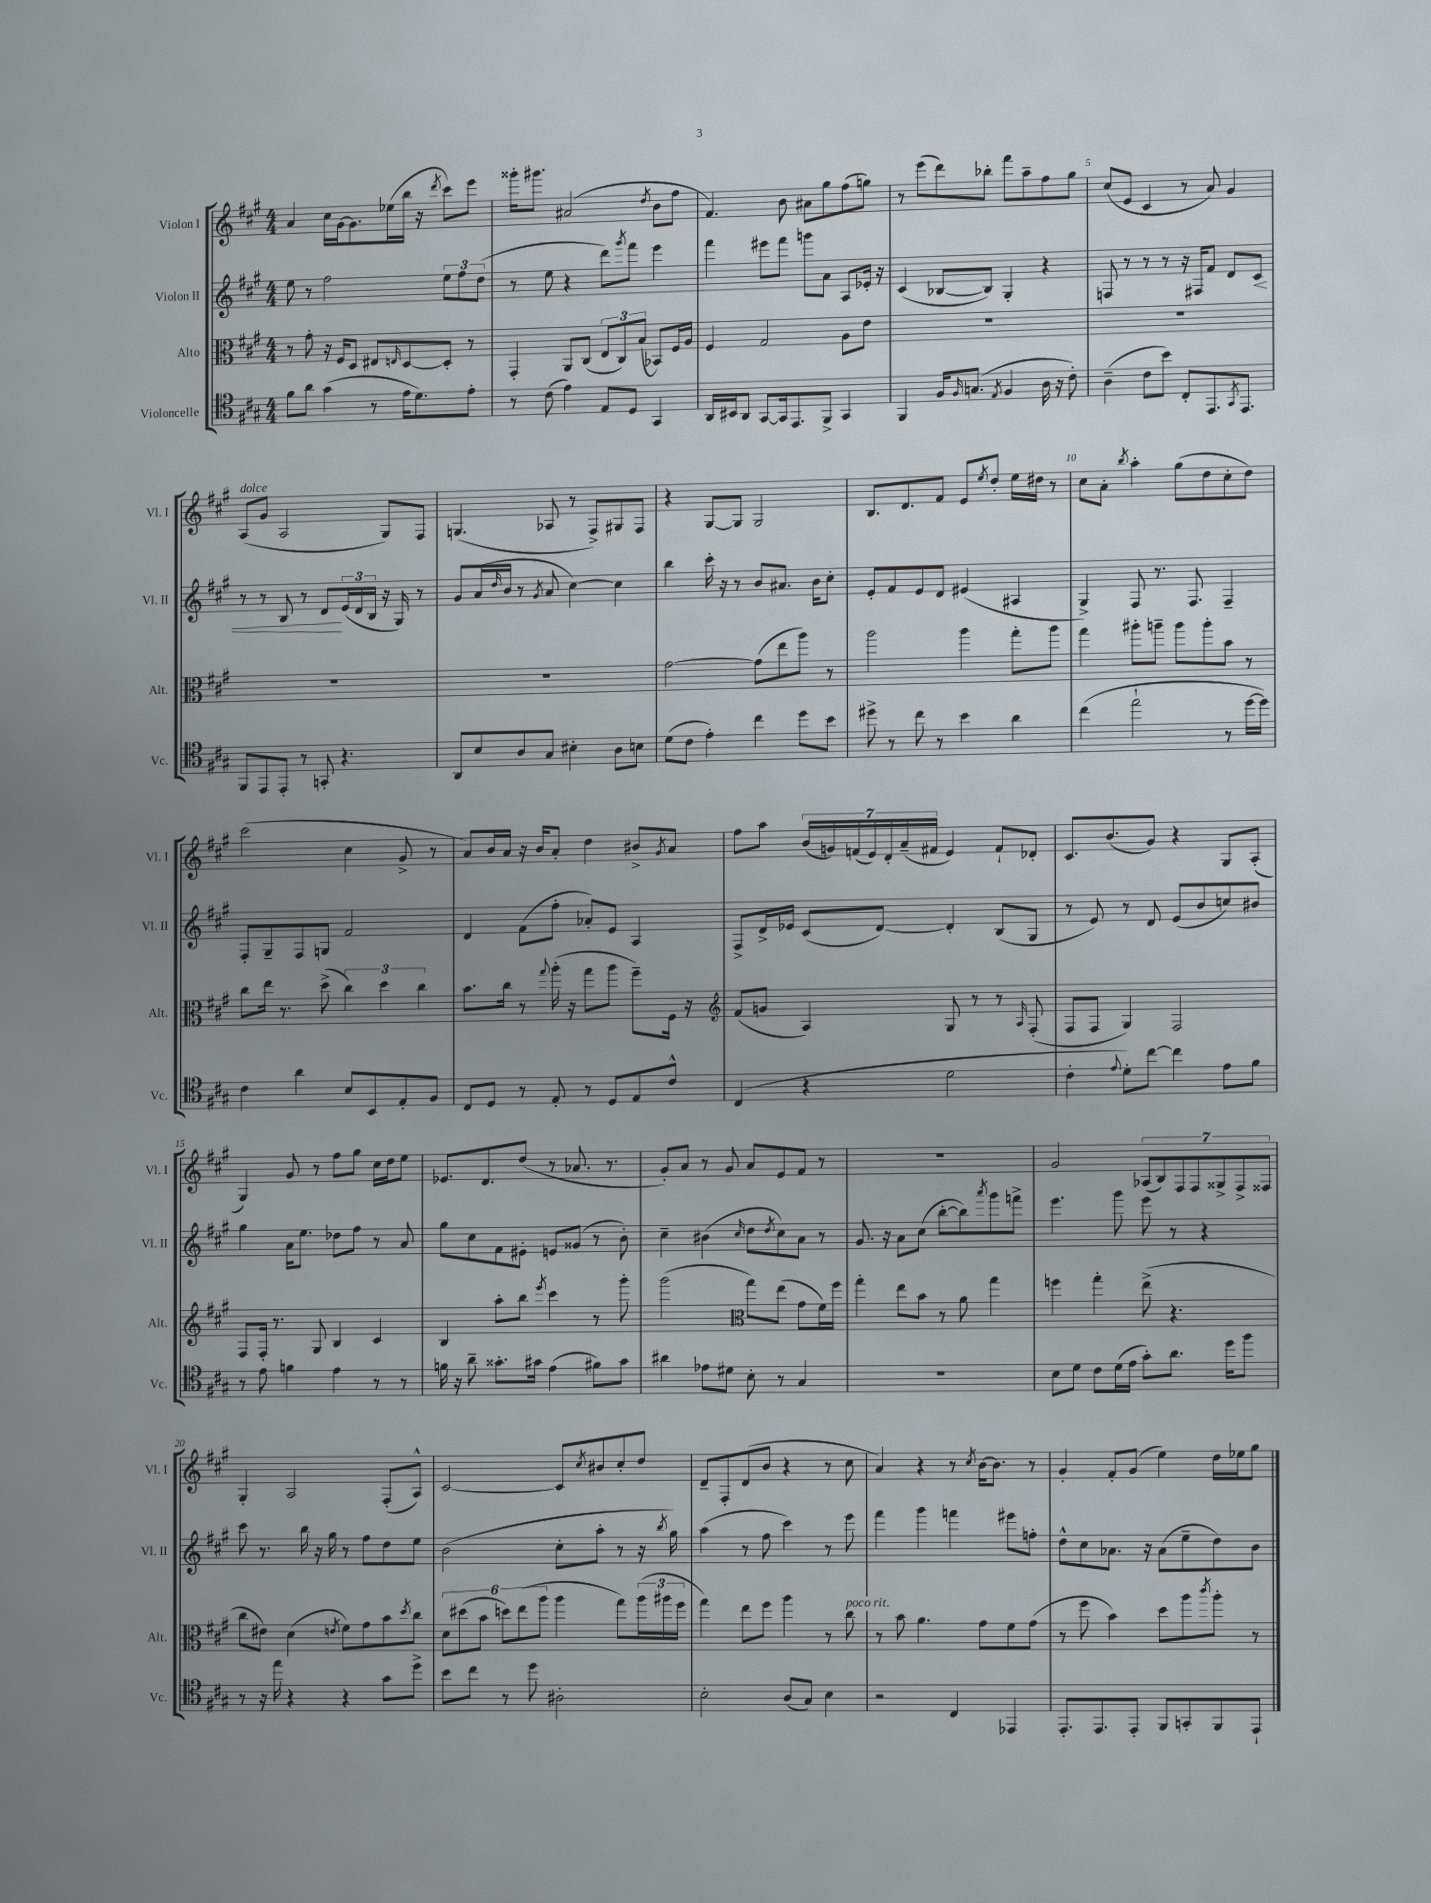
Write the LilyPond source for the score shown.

<<
\new StaffGroup <<
\new Staff = "s0" \with { instrumentName = "Violon I" shortInstrumentName = "Vl. I" } {
    \clef treble \key a \major \numericTimeSignature \time 4/4
    a'4 cis''16 gis'16~ gis'8. ees''16( b''16 r16 \acciaccatura { d'''8 } cis'''8) e'''8 |
    gisis'''16-. gis'''8. ais'2( \acciaccatura { d''8 } b'8 fis''8 |
    fis'4.) b'8 ais'8 gis''8 fis''8( g''8) |
    r8 e'''8( d'''8) bes''8-. fis'''8 a''8-- fis''8 gis''8 |
    cis''8( e'8 cis'4 r8 a'8) gis'4 |
    a8^\markup { \italic "dolce" }( gis'8 a2 gis8) fis8 |
    g4.( aes8 r8 fis8->) gis8 fis8 |
    r4 gis8~ gis8 gis2 |
    b8. d'8. fis'8 e'8 \acciaccatura { e''8 } d''8-. e''16 dis''16 r8 |
    cis''8 a'8-. \acciaccatura { b''8 } a''4-. gis''8( d''8 cis''8-. d''8) |
    cis'''2( cis''4 gis'8-> r8 |
    a'8) b'16 a'16 r16 b'16 a'8-. d''4 bis'8-> \acciaccatura { gis'8 } a'8 |
    fis''8 a''8 \tuplet 7/4 { b'16( g'16) f'16( e'16) d'16-. a'16--( fis'16 } e'4) fis'8-! des'8-. |
    cis'8. b'8.( gis'8) r4 gis8 a8-.( |
    gis4) gis'8 r8 fis''8 gis''8 cis''16 d''16 e''8 |
    ees'8. d'8. d''8( r8 aes'8. r8. |
    gis'8-.) a'8 r8 gis'8 a'8 e'8 fis'8 r8 |
    R1 |
    gis'2 \tuplet 7/4 { aes8( b8) fis8 fis8 gisis8-> fis8-> fisis8 } |
    gis4-. a2 fis8-.( a8-^) |
    cis'2~ cis'8 \acciaccatura { cis''8 } bis'8 cis''8-. d''8 |
    d'8-- fis8-. d'8( b'8 r4 r8 cis''8 |
    a'4) r4 r8 \acciaccatura { cis''8 } b'16~ b'8. r8 |
    gis'4-. fis'8-. gis'8( e''4) d''16 ees''16 gis''8 \bar "|." |
}
\new Staff = "s1" \with { instrumentName = "Violon II" shortInstrumentName = "Vl. II" } {
    \clef treble \key a \major \numericTimeSignature \time 4/4
    e''8 r8 fis''2 \tuplet 3/2 { e''8 fis''8 d''8( } |
    r8 e''8 r4 d'''8) \acciaccatura { gis'''8 } fis'''8 e'''4 |
    fis'''4 eis'''8 fis'''8 g'''8 a'8 a8 ees'16-. r16 |
    cis'4( bes8~ bes8) gis4-. r4 |
    f8 r8 r8 r8 r16 fis16 fis'8 d'8 cis'8\< |
    r8 r8 b8 r8 d'8\! \tuplet 3/2 { e'16( d'16 b16 } r16 gis16) r8 |
    gis'8 a'16( \grace { d''16 } b'16 r8 \acciaccatura { gis'8 } a'8 cis''4~) cis''4 |
    b''4 cis'''16-. r16 r8 b'8 ais'8. b'16 cis''8-. |
    e'8-. fis'8 e'8 d'8 eis'4( ais4 |
    gis4->) fis8 r8. fis8. fis4-- |
    fis8-. gis8-- fis8 g8 fis'2 |
    d'4 fis'8( fis''8-. aes'8-.) e'8 a4 |
    fis8-> d'16-> ees'16 cis'8( d'8~) d'4-. b8( gis8 |
    r8 e'8) r8 d'8 e'8( b'8 c''8) bis'8 |
    gis''4 a'16 e''8. des''8 fis''8 r8 a'8 |
    gis''8 cis''8 fis'8 eis'8-. e'8 gisis'8( r8 b'8-.) |
    cis''4-- bis'4( \grace { cis''16 } d''8 \acciaccatura { d''8 } cis''8) a'8 r8 |
    gis'8. r16 a'8 cis''8( b''8~-. b''8) \acciaccatura { a'''8 } gis'''8 f'''8-> |
    e'''4. gis'''8 e'''8 r8 r4 |
    cis'''8 r8. b''16 r16 gis''16 r8 fis''8 d''8 e''8 |
    b'2( cis''8-. a''8-. r8 r16 \acciaccatura { b''8 } gis''16) |
    a''4( r8 fis''8 cis'''4) r8 e'''8 |
    fis'''4 gis'''4 f'''4 eis'''8 f''8-. |
    d''8-^ cis''8 aes'8. r16 aes'8( e''8-- d''8) b'8 \bar "|." |
}
\new Staff = "s2" \with { instrumentName = "Alto" shortInstrumentName = "Alt." } {
    \clef alto \key a \major \numericTimeSignature \time 4/4
    r8 gis'8-. r16 fis16 d8 eis8 \grace { e16 } d8~ d8-. r8 |
    gis,4-. a,8 cis8( \tuplet 3/2 { e8 cis8) b8( } bes,8) fis16 a16 |
    fis4 gis2 a8 e'8 |
    R1 |
    R1 |
    R1 |
    R1 |
    gis'2~ gis'8( e''8 a''8) r8 |
    a''2 a''4 gis''8-. a''8 |
    gis''4 ais''8-. a''8-- a''8 a''8-. b'8 r8 |
    cis''8 e''16 r8. d''8->( \tuplet 3/2 { cis''4) d''4 cis''4 } |
    b'8. cis''16 r8 \appoggiatura { gis''8 } a''16-.( r16 gis''8 a''8 fis''8--) fis16 r16 |
    \clef treble fis'8( g'8 a4) gis8 r8 r8 \grace { a16 } fis8-.( |
    fis8 fis8 gis4) fis2 |
    fis8 fis16-. r8. gis8 b4 cis'4 |
    b4 a''8-. b''8 \acciaccatura { e'''8 } cis'''4 r8 gis'''8-. |
    gis'''2( \clef alto gis''8) e''8( gis'8 fis'16) fis''16 |
    gis''4-. e''8 b'8 r8 a'8 gis''4 |
    f''4 gis''4-. e''8->( r4. |
    cis''8 eis'8) d'4( \acciaccatura { e'8 } fis'8) gis'8 b'8 \acciaccatura { d''8 } cis''8 |
    \tuplet 6/4 { d'8 dis''8( b'8 d''8) e''8( a''8 } a''4 gis''8) \tuplet 3/2 { a''16( ais''16 fis''16 } |
    gis''4) e''8 fis''8 a''4 r8 cis''8^\markup { \italic "poco rit." } |
    r8 b'8 a'4. gis'8 fis'8 gis'8( |
    r8 fis''8 b'4) d''8 a''8 \acciaccatura { cis'''8 } a''8-. r8 \bar "|." |
}
\new Staff = "s3" \with { instrumentName = "Violoncelle" shortInstrumentName = "Vc." } {
    \clef tenor \key a \major \numericTimeSignature \time 4/4
    fis'8 a'8 gis'4( r8 e'16 d'8.) e'8-. |
    r8 cis'8( e'4) e8 d8 gis,4 |
    a,16 bis,16 a,8 gis,8~ gis,16 e,8. fis,8-> gis,4 |
    fis,4 fis16 \grace { fis16 } g8.( \acciaccatura { e8 } fis4 a16 r16 cis'8-.) |
    a4--( cis'8 b'8) cis8-. e,8. \acciaccatura { gis,8 } e,8. |
    fis,8 e,8 e,8-. r8 g,8-. r4. |
    a,8 b8 a8 gis8 bis4-. a8 b8 |
    d'8( cis'8 e'4-.) cis''4 d''8 b'8 |
    dis''8-> r8 cis''8 r8 b'4 a'4 |
    cis''4( e''2-! r8 d''16~ d''16) |
    cis'4 a'4 b8 b,8 e8-. fis8 |
    cis8 d8 r8 e8-. r8 d8 e8 cis'8-^ |
    cis4( r4 d'2 |
    cis'4-. \appoggiatura { e'8 } d'8-.) cis''8~ cis''4 e'8 fis'8 |
    r8 e'8 f'4 e'4 r8 r8 |
    f'16 r16 a'8-- gisis'8.-. gis'16 e'4( fis'8) gis'8 |
    ais'4 ees'8 dis'8 b8-. r8 gis4 |
    R1 |
    b8 d'8 cis'8 d'16( e'16 gis'8-.) a'8. d''16 fis''8 |
    r8 r16 e''16 r4 r4 gis'8 d''8-> |
    b'8 cis''8 r8 d''8 ais2-. |
    b2-. a8( gis8) b4 |
    r2 cis4 ees,4 |
    e,8.-. e,8. e,8-. fis,8 g,8-. fis,8 e,8-! \bar "|." |
}
>>
>>
\layout { \context { \Score \override BarNumber.break-visibility = ##(#f #t #t) barNumberVisibility = #(every-nth-bar-number-visible 5) } }
